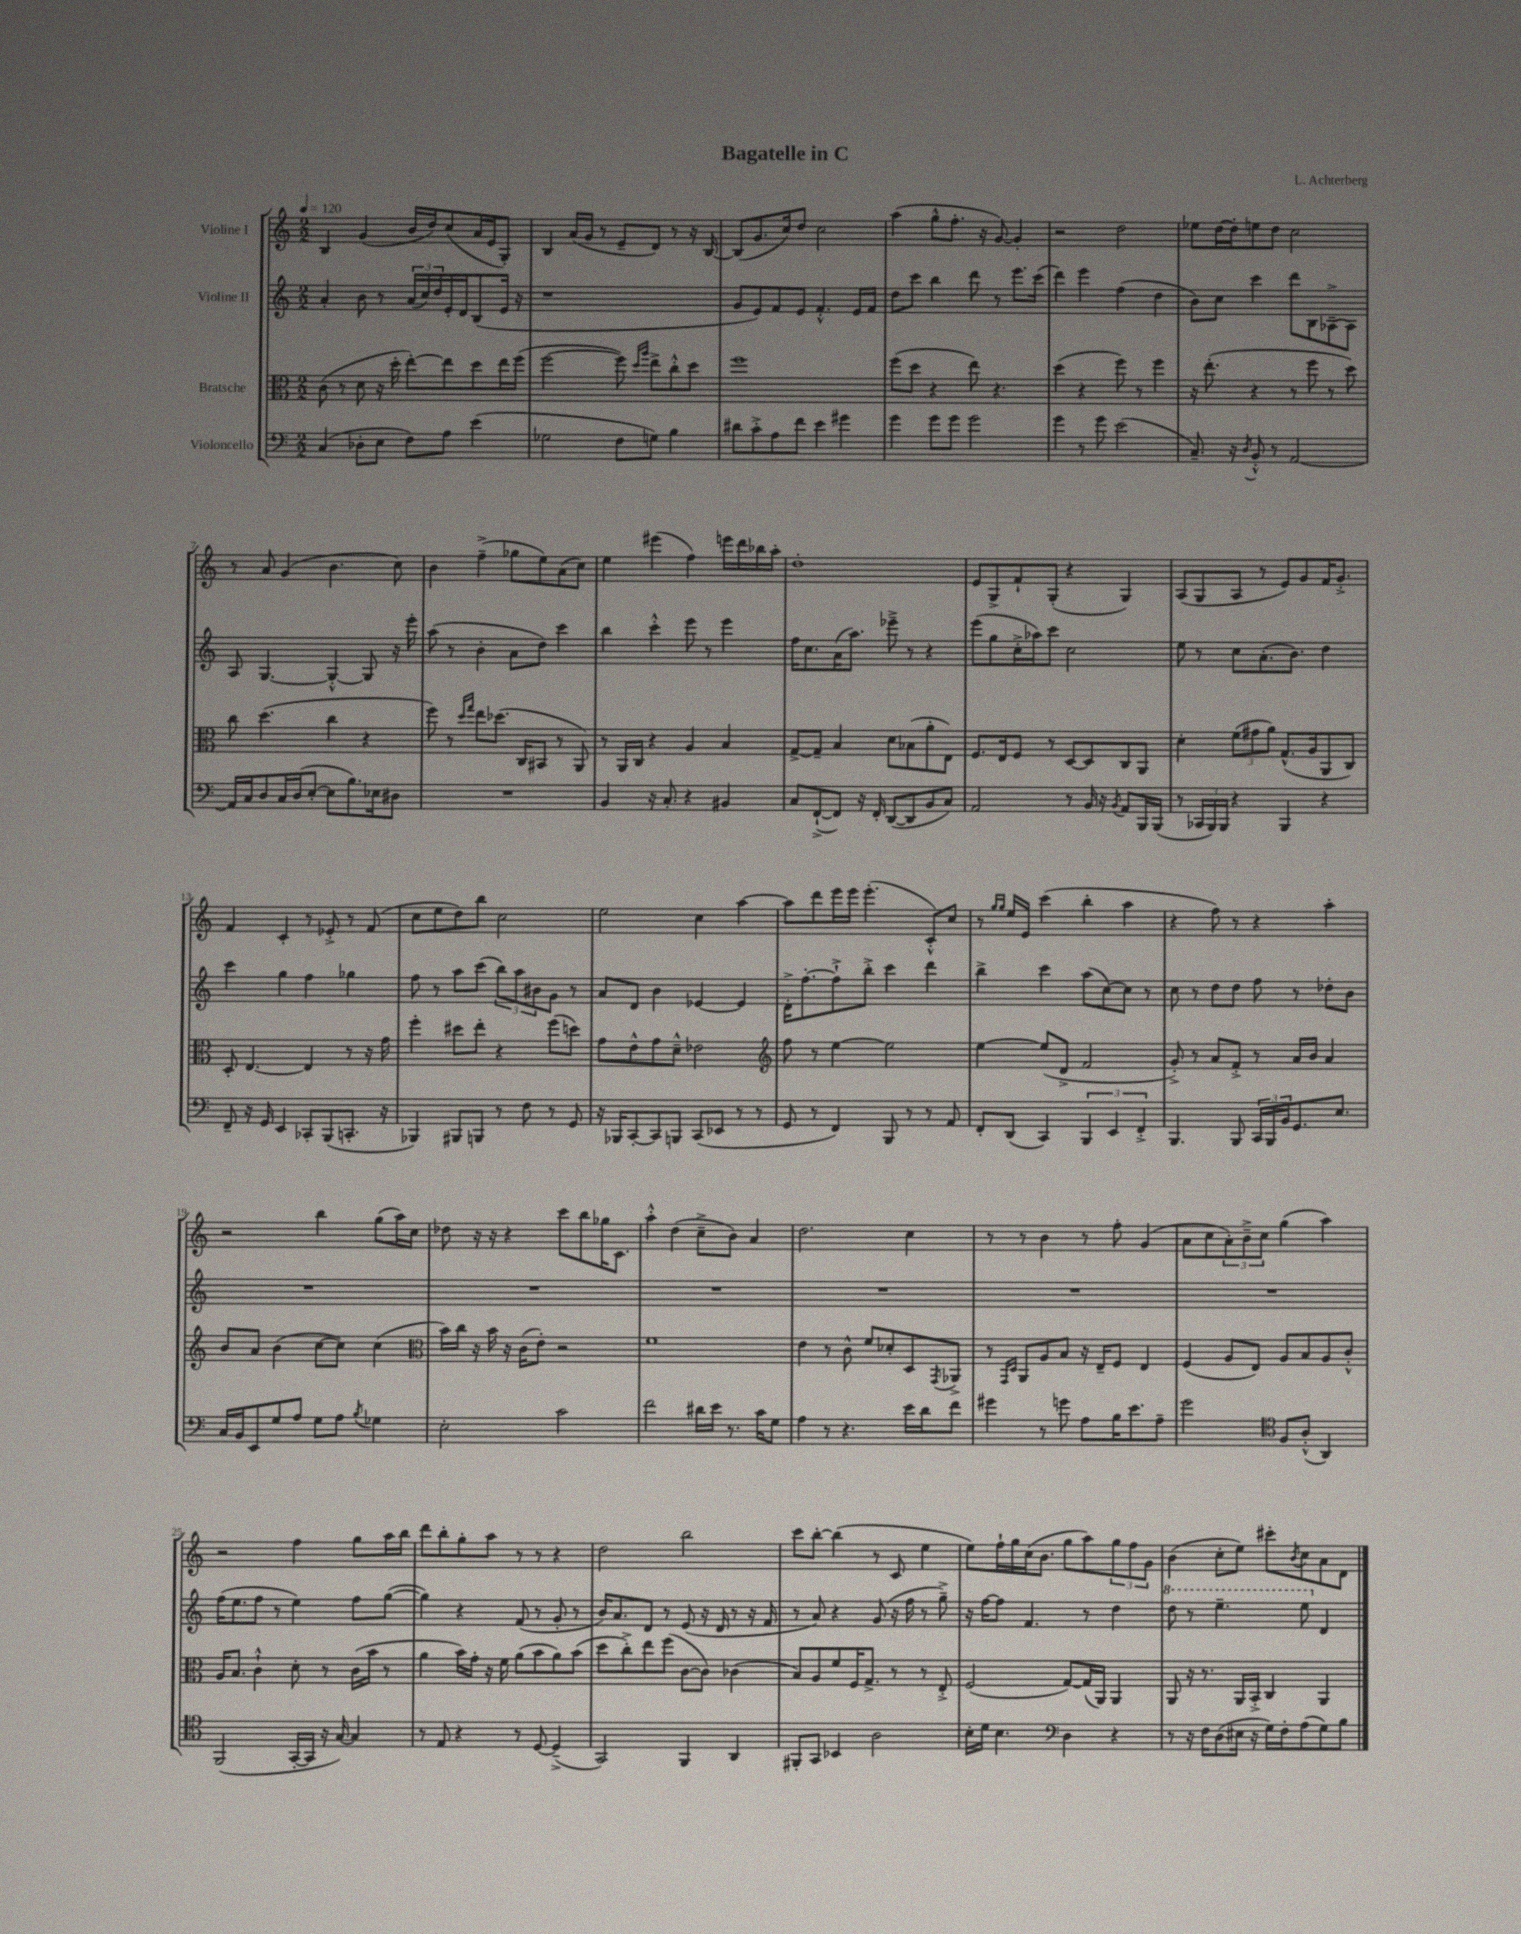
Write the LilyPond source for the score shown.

\header { title = "Bagatelle in C" composer = "L. Achterberg" }
<<
\new StaffGroup <<
\new Staff = "s0" \with { instrumentName = "Violine I" } {
    \clef treble \key c \major \numericTimeSignature \time 2/2 \tempo 4 = 120
    b4 g'4( b'16 d''16) c''8( a'16 e'16 g8-.) |
    b4 a'16( g'16 r8 e'8-- d'8) r8 r16 b16~ |
    b8( g'8. c''16) d''8 c''2 |
    a''4( g''8-^ f''8.-. r16 g'8~) g'4-. |
    r2 d''2 |
    ees''8 d''16~ d''16-. e''8 d''8 c''2 |
    r8 a'8 g'4( b'4. c''8) |
    b'4 f''4--->( ges''8 e''8) a'8( c''8) |
    e''4 eis'''4( f''4) e'''16 d'''16 bes''16 a''16-. |
    d''1-. |
    e'8 g8-> f'8-! g8-.( r4 g4) |
    a8( g8 a8 r8 e'8) g'8 f'16 g'8.-.-> |
    f'4 c'4-. r8 ees'8-.-> r8 f'8( |
    c''8 e''8 d''8) b''8 c''2 |
    e''2 c''4 a''4~ |
    a''8 d'''8 e'''16 e'''16 e'''4.-.( c'8-.-^) c''8 |
    r8 \grace { g''16 g''16 } e''16 e'16 c'''4( b''4-. a''4 |
    r4 f''8) r8 r4 a''4-. |
    r2 b''4 g''8( a''16) c''16 |
    des''8 r16 r16 r4 c'''8 b''8 ges''16 c'8. |
    a''4-.-^ d''4( c''8---> b'8) a'4 |
    d''2. c''4 |
    r8 r8 b'4 r8 f''8-. g'4( |
    a'8 c''8 \tuplet 3/2 { a'8-.) b'8---> c''8 } g''4( a''4) |
    r2 f''4 g''8 a''16 b''16 |
    d'''8 b''8-. g''8-. a''8 r8 r8 r4 |
    d''2 b''2 |
    c'''8 b''8~-. b''4( r8 c'8 e''4 |
    e''8) f''16-! g''16 c''16( b'8. g''8 a''8) \tuplet 3/2 { g''8 f''8 g'8 } |
    b'4( c''8-. e''8) cis'''8-. \acciaccatura { b'8 } c''8 a'8 d'8 \bar "|." |
}
\new Staff = "s1" \with { instrumentName = "Violine II" } {
    \clef treble \key c \major \numericTimeSignature \time 2/2
    a'4-. b'8 r8 \tuplet 3/2 { a'16( c''16) d''16 } e'16-. d'16 b8( e'16 r16 |
    r1 |
    g'8 e'8) f'8 e'8 f'4.-.-^ e'16 f'16 |
    d''8 c'''8 b''4 d'''8 r8 e'''8. c'''16( |
    d'''4) e'''4 f''4( d''4 |
    b'8) c''8 c'''4 d'''8 b8 aes8~---> aes8 |
    a8 g4.~ g4~-.-^ g8 r16 e'''16-. |
    a''8( r8 b'4-. a'8 d''8) c'''4 |
    b''4 c'''4-.-^ e'''8 r8 e'''4 |
    f''16 c''8. a'16( a''8.) ees'''8---> r8 r4 |
    e'''8( g''8 c''16-.-> aes''16) c'''8 c''2 |
    e''8 r8 c''8 a'8.-.( b'8.) d''4 |
    c'''4 g''4 f''4 ges''4 |
    f''8 r8 a''8 c'''8( \tuplet 3/2 { b''8) a''8 bis'8 } g'8 r8 |
    a'8 d'8 b'4 ees'4~ ees'4 |
    d'16-.-> f''8.~-. f''8-!-> b''8-.-> c'''4 d'''4 |
    b''4-> c'''4 a''8( c''8~) c''8 r8 |
    c''8 r8 d''8 d''8 f''8 r8 des''8-. b'8 |
    R1 |
    R1 |
    R1 |
    R1 |
    R1 |
    R1 |
    f''16( e''8. f''8 r8 e''4) f''8 g''8~( |
    g''4) r4 f'8( r8 g'8-. r8 |
    b'16) a'8. d'8 r8 e'8( r16 d'16 r8 r16 f'16 |
    r8 a'8) r4 g'8( r16 f''16 r8 g''8--->) |
    r16 f''16~ f''8 f'4. r8 d''4 |
    \ottava #1 d'''8 r8 e'''4.-- e'''8 \ottava #0 d'4 \bar "|." |
}
\new Staff = "s2" \with { instrumentName = "Bratsche" } {
    \clef alto \key c \major \numericTimeSignature \time 2/2
    c'8( r8 d'8 r16 d''16-. e''8~-.) e''8 d''8 e''16 f''16( |
    f''2~ f''8) \grace { d''16 a''16 } e''8-> c''8-.-^ d''8 |
    f''1 |
    f''8( d''8 r4 e''8) r4. |
    d''4( r4 f''8) r8 f''4 |
    r16 e''8.-.( r4 r8 f''8 r8 d''8) |
    c''8 d''4.( c''4 r4 |
    f''8) r8 \grace { d''16 g''16 } e''8 des''8.( c16 bis,8 r8 a,8) |
    r8 a,16 c16 r4 a4 b4 |
    g8~-> g8-- b4 d'8 bes8( a'8-. e8) |
    f8. e16 f8 r8 d8~ d8 c8 a,8 |
    d'4-. \tuplet 3/2 { f'8( gis'8 a'8) } g8.-^( a16 a,8 c8) |
    d8-. e4.~ e4 r8 r16 g'16 |
    f''4-. dis''8 e''8-. r4 f''8( d''8) |
    g'8 e'8-^ g'8 d'8---^ ees'2 |
    \clef treble f''8 r8 e''4~ e''2 |
    e''4~ e''8( d'8-> f'2 |
    g'8-.->) r8 a'8 f'8-.-> r8 a'16 b'16 a'4 |
    b'8 a'8 b'4( c''8~ c''8) c''4( |
    \clef alto b'16) c''16 r16 b'16 r16 c'16( e'8-.) r2 |
    f'1 |
    e'4 r8 c'8-^ f'8 des'8-. d8 \acciaccatura { g,8 } aes,8-> |
    r8 \grace { g,16 d16 } a,8 a8 b8 r16 e16-- f8 e4 |
    f4( a8 e8) a8 b8 a8 c'8-.-^ |
    a16 b8. c'4-!-^ d'8-. r8 c'16( b'16 r8 |
    a'4 b'16) g'16-. r16 f'16 a'8( b'8 a'8) b'8( |
    d''8 c''8-.->) e''8 f''8( c'8~ c'8) ces'4( |
    b8) a8 f'8 f16 g8.-> r8 r8 e8-.-> |
    f2( g8~) g16( a,16) a,4 |
    a,8 r16 r8. a,16 b,16-.-> c4 a,4 \bar "|." |
}
\new Staff = "s3" \with { instrumentName = "Violoncello" } {
    \clef bass \key c \major \numericTimeSignature \time 2/2
    c4( des8-. e8 f8) a8 e'4( |
    ges2 f8 g8) b4 |
    dis'8 c'8-.-> a8 f'8 e'4 gis'4 |
    g'4 g'8 g'8 g'2 |
    g'4 r8 g'8 e'2( |
    c8.--) r16 \acciaccatura { d8 } b,8-.-^ r8 a,2~ |
    a,16 c16 d8 c16 d16( e8~-. e8 b8.) ees16 dis8 |
    R1 |
    b,4 r16 c8.-. r4 bis,4 |
    c8 f,8~-!->( f,8) r16 f,16-. d,8~( d,8 b,8 c8) |
    a,2 r8 b,16 r16 \acciaccatura { b,8 } a,8 b,,16 b,,16( |
    r8 \tuplet 3/2 { ces,16 b,,16) b,,16 } r4 b,,4 r4 |
    f,8-- r16 g,16 e,4 ces,8-. b,,8( c,8.-. r16 |
    bes,,4) bis,,8 b,,8 r8 f8 r8 g,8 |
    r16 bes,,16 c,8~-. c,8 b,,8 c,8( ees,8 r8 r8 |
    g,8 r8 f,4) b,,8 r8 r8 a,8 |
    f,8-. d,8( c,4) \tuplet 3/2 { b,,4 e,4 f,4-.-> } |
    b,,4. b,,8 \tuplet 3/2 { c,16 b,,16 b,16 } g,8. e8. |
    c16 b,16 e,8 g8 a8 g8 a8 \acciaccatura { b8 } ges4 |
    e2-. c'2 |
    f'2 dis'16 e'16 r8. c'16 g8 |
    a4 r8 r4. e'16 d'16 f'8 |
    gis'4 r8 g'8 a8 b16 e'8. a8-- |
    g'2 \clef tenor f8 a8-.-^( a,4) |
    f,2( g,16~-. g,16 r16 g16~) g4 |
    r8 e8 r4 r8 d8~ d4--->( |
    g,2) f,4 a,4 |
    fis,8-. g,8 bes,4 a2 |
    b16-. d'16 b4. \clef bass d4 r4 |
    r8 r16 f16 d8( eis16 r16 g16) f16-. a8( g8) b8 \bar "|." |
}
>>
>>
